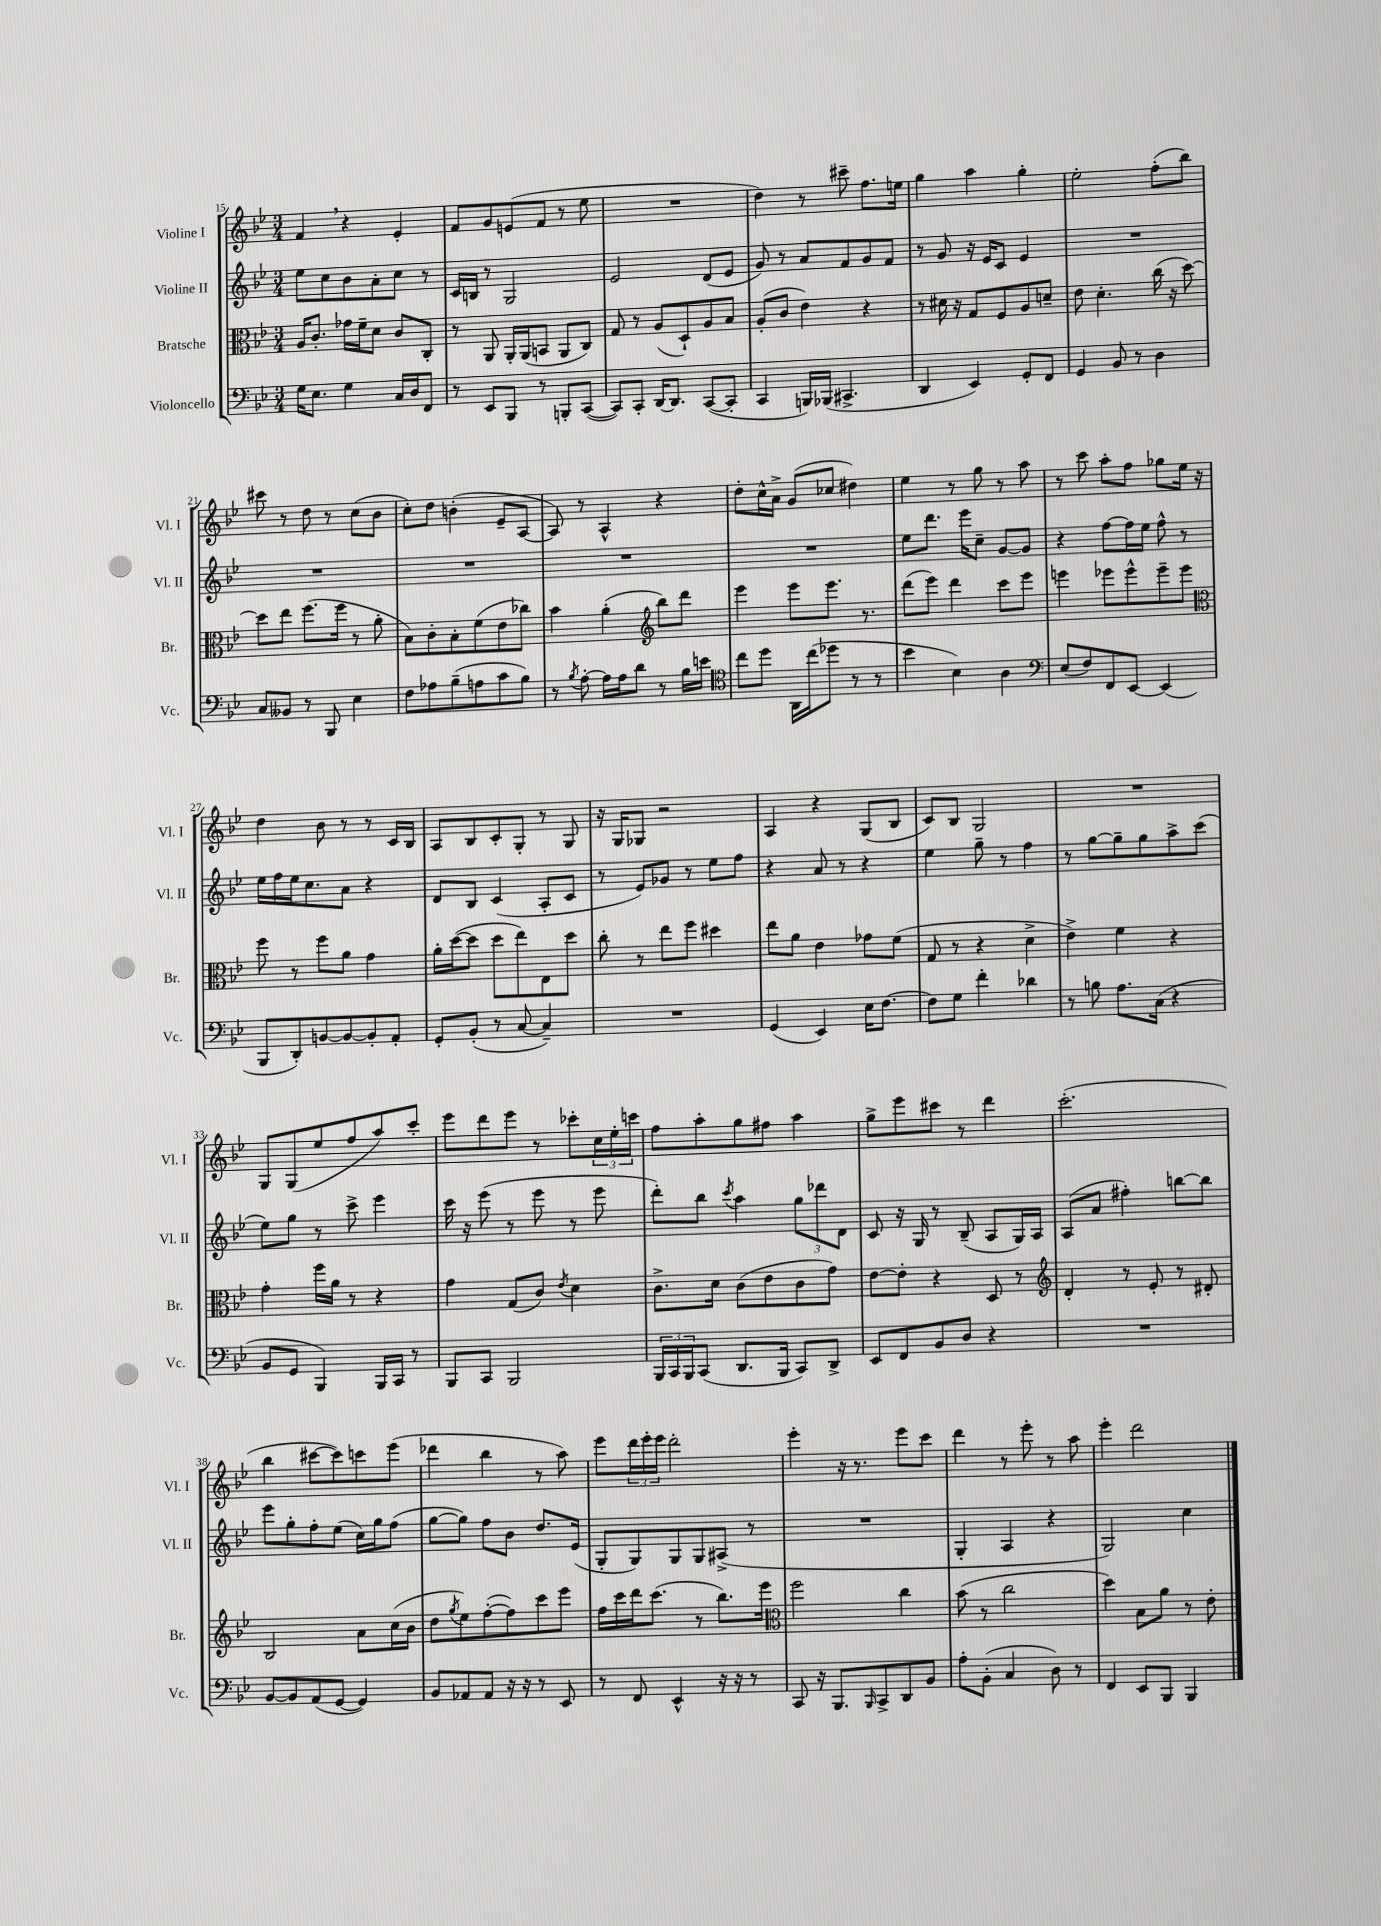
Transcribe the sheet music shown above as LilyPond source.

<<
\new StaffGroup <<
\new Staff = "s0" \with { instrumentName = "Violine I" shortInstrumentName = "Vl. I" } {
    \clef treble \key bes \major \numericTimeSignature \time 3/4
    f'4 \breathe r4 ees'4-. |
    f'8 g'8 e'8( f'8 r8 ees''8 |
    R2. |
    d''4) r8 cis'''8-- f''8. e''16 |
    g''4 a''4 g''4-. |
    ees''2-. f''8-.( bes''8) |
    cis'''8 r8 d''8 r8 c''8( bes'8 |
    c''8-.) d''8 b'4-.( ees'8-- a8~ |
    a8) r8 a4-^ r4 |
    d''8-. c''16-^ a'16-> g'8( ces''8 dis''4) |
    ees''4 r8 g''8 r8 a''8 |
    r8 c'''8 a''8-. f''8 ges''8 ees''16 r16 |
    d''4 bes'8 r8 r8 c'16 bes16 |
    a8 bes8 c'8-. g8-. r8 g8 |
    r16 g16 ges8 r2 |
    a4 r4 g8( bes8 |
    c'8) bes8 g2 |
    R2. |
    g8 g8( ees''8 f''8 a''8) c'''8-. |
    ees'''8 d'''8 ees'''8 r8 ces'''8-. \tuplet 3/2 { c''16 ees''16-. c'''16 } |
    f''8 a''8-. g''8 fis''8 a''4 |
    g''8-> ees'''8 cis'''8 r8 d'''4 |
    c'''2.-.( |
    bes''4 cis'''8~ cis'''8) c'''8 ees'''8( |
    des'''4 bes''4 r8 a''8) |
    ees'''8 \tuplet 3/2 { d'''16 ees'''16-. ees'''16 } d'''2-. |
    ees'''4-. r16 r8. ees'''8 c'''8 |
    d'''4 r8 ees'''8-. r8 a''8 |
    ees'''4-. d'''2 \bar "|." |
}
\new Staff = "s1" \with { instrumentName = "Violine II" shortInstrumentName = "Vl. II" } {
    \clef treble \key bes \major \numericTimeSignature \time 3/4
    ees''8 c''8 bes'8 a'8-. c''8 r8 |
    c'16 b16 r8 g2 |
    ees'2 d'8( ees'8 |
    g'8) r8 a'8 f'8 g'8 f'8 |
    r8 g'8 r16 ees'16 c'8 ees'4 |
    R2. |
    R2. |
    R2. |
    R2. |
    R2. |
    ees''8 d'''8. ees'''16 c''8-- g'8~ g'8 |
    r4 f''8~ f''16 ees''16 f''8-^ r8 |
    ees''16 f''16 ees''16 c''8. a'8 r4 |
    d'8 bes8 c'4( a8-. c'8 |
    r8 ees'8) ges'8 r8 ees''8 f''8 |
    r4 a'8 r8 r4 |
    ees''4 g''8-- r8 f''4 |
    r8 g''8~ g''8-- g''8 a''8-> c'''8( |
    ees''8) g''8 r8 c'''8-> ees'''4 |
    c'''16 r16 ees'''8( r8 ees'''8 r8 ees'''8 |
    d'''8-.) bes''8 \acciaccatura { c'''8 } a''4 \tuplet 3/2 { g''8 des'''8 d'8 } |
    c'8 r16 g16 r8 bes8--( a8 g16) a16 |
    a8( a'8 fis''4-.) b''8~ b''8 |
    ees'''8 g''8-. f''8-. ees''8( c''16) g''16 f''8( |
    g''8~ g''8) f''8 bes'8 d''8. ees'16( |
    g8-. g8) g8 g8 ais8->( r8 |
    R2. |
    g4-. a4 r4 |
    g2) c''4 \bar "|." |
}
\new Staff = "s2" \with { instrumentName = "Bratsche" shortInstrumentName = "Br." } {
    \clef alto \key bes \major \numericTimeSignature \time 3/4
    a16 c'8.-. ges'16 f'16-- d'8 c'8 c8-. |
    r8 a,8 a,16-. a,16( b,8 a,8 c8) |
    g8 r8 a8( d8-!) a8 bes8 |
    a8-.( c'8 ees'4) r4 |
    r8 dis'16 r16 g8 f8 a8 d'8-- |
    ees'8 d'4.-. c''16( r16 d''8~) |
    d''8 ees''8 f''8.( f''16 r8 a'8-. |
    bes8) c'8-. bes8-. f'8( ees'8 ces''8) |
    bes'4 a'4-.( \clef treble bes''8) d'''8 |
    ees'''4 ees'''8 ees'''8. r8. |
    d'''8( ees'''8) d'''4 c'''8 ees'''8 |
    e'''4 ees'''8 ees'''8-^ ees'''8-- ees'''8 |
    \clef alto f''8 r8 f''8 a'8 g'4 |
    a'16-. d''16~( d''8 d''8 ees''8) ees8 d''8 |
    c''8-. r8 ees''8 f''8 dis''4 |
    ees''8 a'8 ees'4 ges'8 f'8( |
    g8 r8 r4 d'4-> |
    ees'4->) f'4 r4 |
    g'4-. f''16 a'16 r8 r4 |
    g'4 g8( c'8) \acciaccatura { ees'8 } d'4 |
    c'8.-> d'16 c'8( ees'8 c'8 g'8) |
    ees'8~ ees'8-. r4 d8 r8 |
    \clef treble d'4-. r8 ees'8-. r8 dis'8-. |
    bes2 a'8 c''16( bes'16 |
    d''8 \acciaccatura { g''8 } ees''8) f''8~-.( f''8) c'''8 ees'''8 |
    f''16 c'''16 d'''16 c'''8.( r8 bes''8.) ees'''16 |
    \clef alto f''2 c''4 |
    bes'8( r8 c''2 |
    d''4) bes8 a'8 r8 ees'8-. \bar "|." |
}
\new Staff = "s3" \with { instrumentName = "Violoncello" shortInstrumentName = "Vc." } {
    \clef bass \key bes \major \numericTimeSignature \time 3/4
    g16 ees8. g4 c16 d16 f,8 |
    r8 ees,8 bes,,8 r8 b,,8-. c,8~( |
    c,8) c,8-. d,16~ d,8. c,8~( c,8-. |
    c,4 b,,16) bes,,16( cis,4.-> |
    d,4 ees,4) g,8-. f,8 |
    g,4 bes,8 r8 d4 |
    c8 beses,8 r8 bes,,8 ees4 |
    f8 aes8 bes8--( a8 c'8 bes8) |
    r8 \acciaccatura { bes8 } a8~-. a16 a16 d'8 r8 bes16 e'16 |
    \clef tenor c''8 d''8 a,16 c''16( des''8 r8 r8 |
    bes'4 bes4) a4 |
    \clef bass ees8( f8) f,8 ees,8~ ees,4( |
    bes,,8 d,8-.) b,8~ b,8~ b,8-. a,8-. |
    g,8-. bes,8-.( r8 c8~ c4--) |
    R2. |
    g,4( ees,4) ees16 f8.~ |
    f8 g8 f'4-. des'4 |
    r8 b8 a8. c16( r4 |
    bes,8 g,8 bes,,4) bes,,16 c,16 r8 |
    bes,,8 c,8 bes,,2 |
    \tuplet 3/2 { bes,,16 c,16 bes,,16 } c,8( d,8. bes,,16 c,8) d,8-> |
    ees,8 f,8 bes,8 d8 r4 |
    R2. |
    bes,8~ bes,8 a,8( g,8~ g,4) |
    bes,8 aes,8 aes,8 r16 r16 r8 ees,8 |
    r8 f,8 ees,4-^ r16 r16 r8 |
    c,8 r16 bes,,8. \grace { bes,,16 } c,8-> d,8 bes,8 |
    a8-. bes,8-.( c4 d8) r8 |
    f,4 ees,8 bes,,8 bes,,4 \bar "|." |
}
>>
>>
\layout { \context { \Score currentBarNumber = #15 } }
